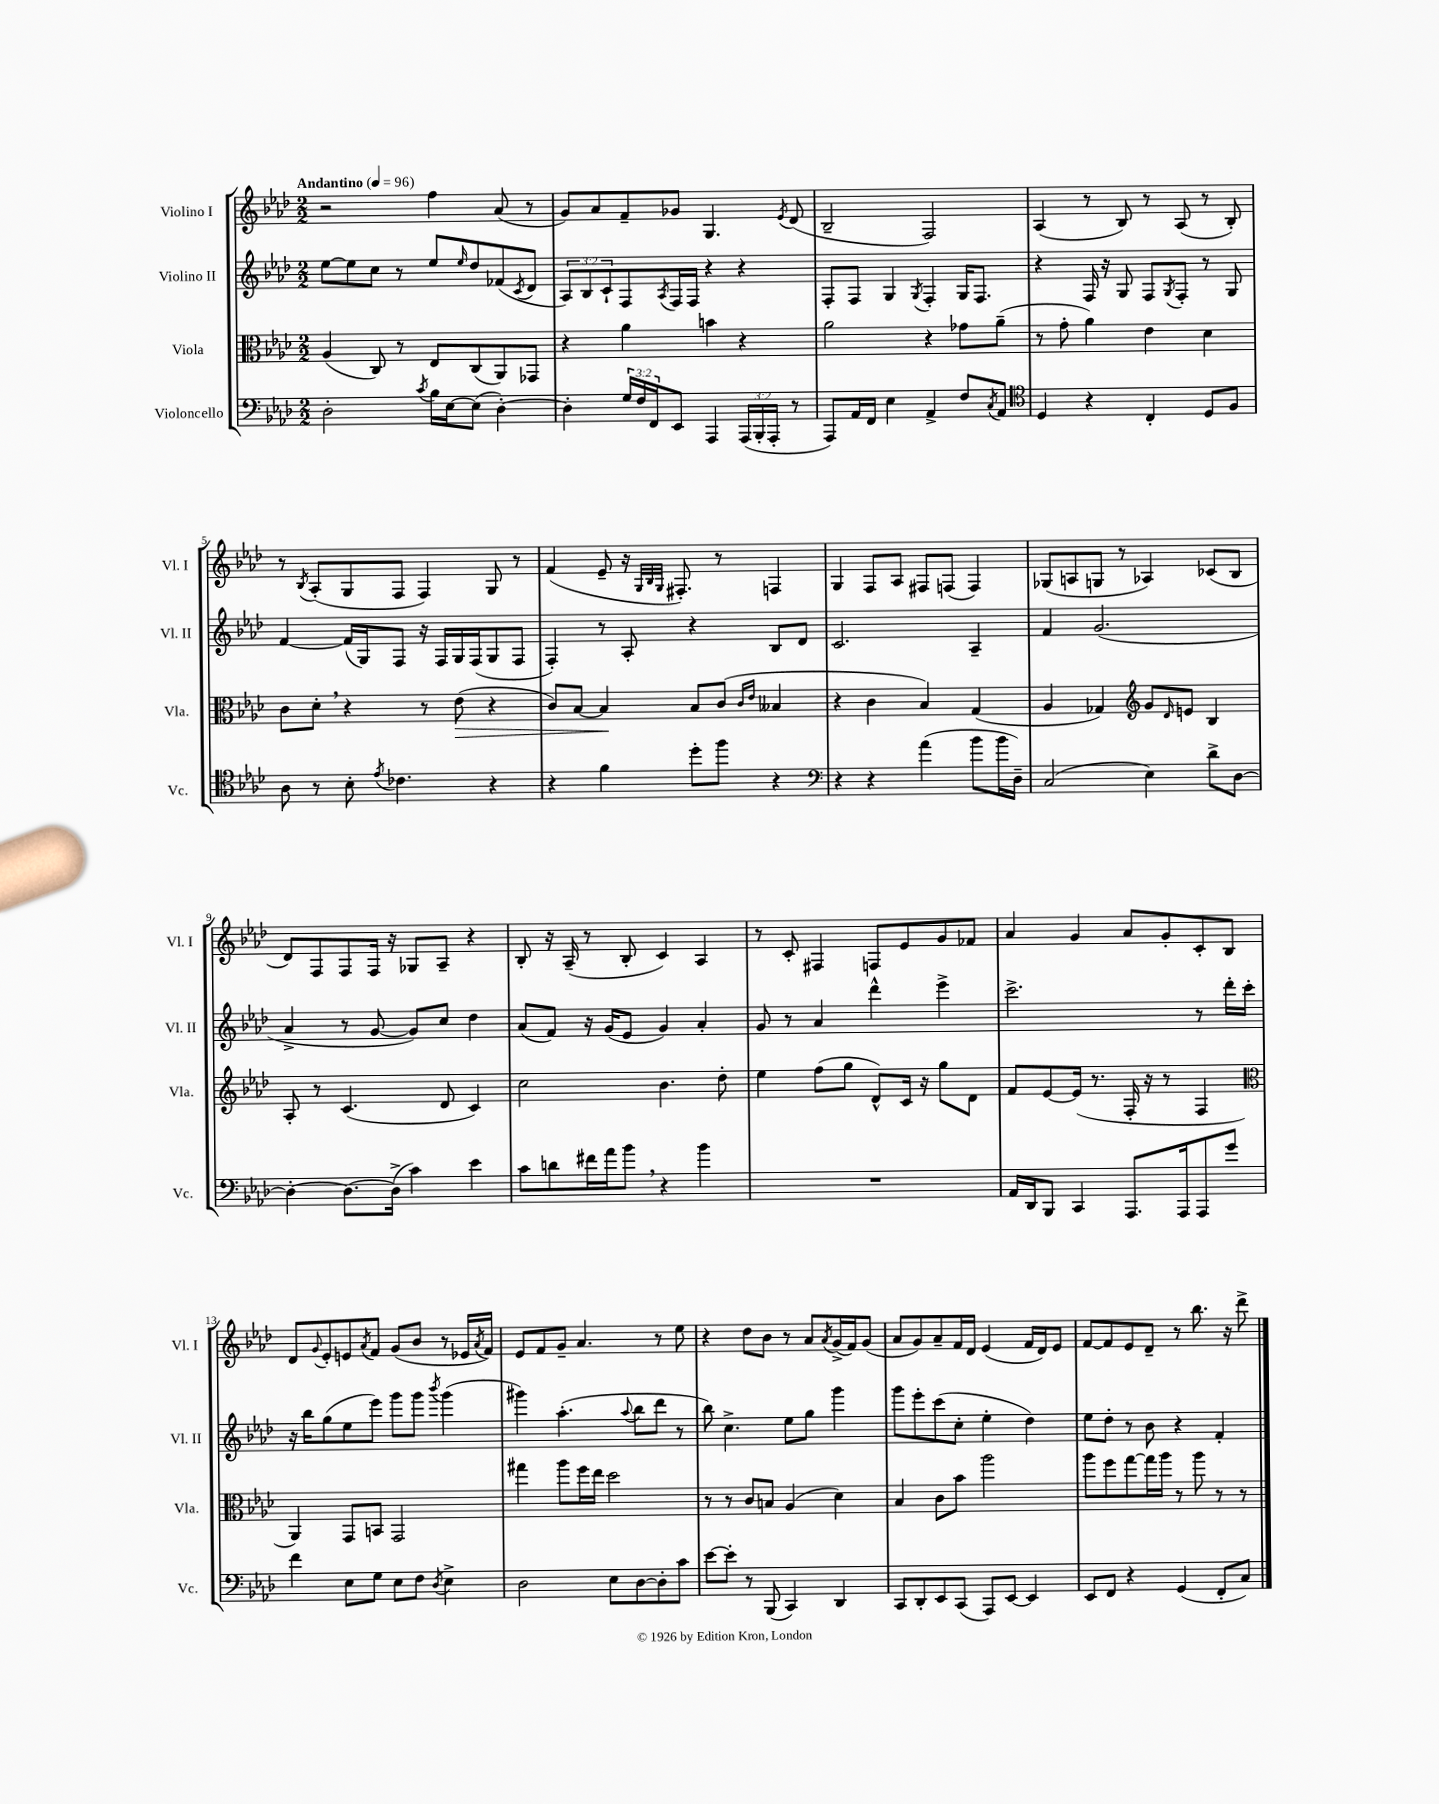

**kern	**kern	**dynam	**kern	**kern
*part4	*part3	*part3	*part2	*part1
*staff4	*staff3	*staff3	*staff2	*staff1
*I"Violoncello	*I"Viola	*	*I"Violino II	*I"Violino I
*I'Vc.	*I'Vla.	*	*I'Vl. II	*I'Vl. I
*clefF4	*clefC3	*	*clefG2	*clefG2
*k[b-e-a-d-]	*k[b-e-a-d-]	*	*k[b-e-a-d-]	*k[b-e-a-d-]
*M2/2	*M2/2	*	*M2/2	*M2/2
*MM96	*MM96	*	*MM96	*MM96
=1	=1	=1	=1	=1
!	!	!	!	!LO:TX:a:B:t=Andantino
2D-'\	(4A-/	.	[8ee-\L	2r
.	.	.	8ee-\]	.
.	8C/)	.	8cc\J	.
.	8r	.	8r	.
8qc/	.	.	.	.
16B-\LL	8E-/L	.	8ee-/L	4ff\
[16E-\J	.	.	.	.
.	.	.	16qqee-/	.
(8E-\J]	(8C/	.	8dd-/	.
[4D-'\)	8AA-/)	.	(8f-X/	(8a-/
.	.	.	8qc/	.
.	8GG-X/J	.	8d-/J	8r
=2	=2	=2	=2	=2
4D-'\]	4r	.	12A-/L)	8g/L)
.	.	.	12B-/	.
.	.	.	.	8a-/
.	.	.	12c`/	.
24G/LL	4a-\	.	8F/	8f~/
24F/	.	.	.	.
24FF/J	.	.	.	.
.	.	.	8qA-/	.
8EE-/J	.	.	16F/L	8g-X/J
.	.	.	16F/JJ	.
4AAA-/	4bn\	.	4r	4.G/
(24AAA-/LL	4r	.	4r	.
24BBB-'/	.	.	.	.
24AAA-'/JJ	.	.	.	.
.	.	.	.	8qe-/
8r	.	.	.	(8d-/
=3	=3	=3	=3	=3
8AAA-/L)	2a-\	.	8F'/L	2B-~/
16AA-/L	.	.	8F/J	.
16FF/JJ	.	.	.	.
4E-\	.	.	4G/	.
.	.	.	8qG/	.
4AA-^/	4r	.	4F'/	2F/)
8F/L	8g-X\L	.	16G/KL	.
.	.	.	8.F/J	.
8qC/	.	.	.	.
8AA-/J	(8a-~\J	.	.	.
=4	=4	=4	=4	=4
*clefC4	*	*	*	*
4D-/	8r	.	4r	(4A-/
.	8g'\	.	.	.
4r	4a-\)	.	16F/	8r
.	.	.	16r	.
.	.	.	8G/	8B-/)
4C'/	4e-\	.	8F/L	8r
.	.	.	8qG/	.
.	.	.	8F'/J	(8A-/
8D-/L	4d-\	.	8r	8r
8F/J	.	.	8G/	8B-'/)
!!LO:LB:g=z
=5	=5	=5	=5	=5
8A-\	8c\L	.	[4f/	8r
.	.	.	.	8qB-/
8r	8d-',\J	.	.	(8A-'/L
8B-'\	4r	.	(16f/LL]	8G/
.	.	.	16G/J)	.
8qe-/	.	.	.	.
4.c-X\	.	.	8F/J	8F/J
.	8r	.	16r	4F/)
.	.	.	16F/LL	.
!	!	!LO:HP:b	!	!
.	(8e-\	>	16G/	.
.	.	.	(16F/J	.
4r	4r	.	8G/	8G/
.	.	.	8F/J	8r
=6	=6	=6	=6	=6
4r	8c/L)	.	4F'/)	(4f/
.	[8B-/J	.	.	.
4f\	4B-/]	.	8r	8e-~/
.	.	.	8A-'/	16r
.	.	.	.	32qqG/LLL
.	.	.	.	32qqB-/
.	.	.	.	32qqG/JJJ
.	.	.	.	8.F#X'/)
8dd-'\L	8B-/L	]	4r	.
8ff\J	(8c/J	.	.	8r
.	16qqc/LL	.	.	.
.	16qqe-/JJ	.	.	.
4r	4B--X/	.	8B-/L	4Fn/
.	.	.	8d-/J	.
=7	=7	=7	=7	=7
*clefF4	*	*	*	*
4r	4r	.	2.c/	4G/
4r	4c\	.	.	8F/L
.	.	.	.	8A-/J
(4a-\	4B-/)	.	.	8F#X/L
.	.	.	.	(8Fn/J
8b-\L	(4G/	.	4A-~/	4F/)
16b-\L	.	.	.	.
16D-~\JJ)	.	.	.	.
=8	=8	=8	=8	=8
(2C/	4A-/	.	4f/	(8G-X/L
.	.	.	.	8An/
.	4G-X/)	.	(2.g/	8Gn/J
.	.	.	.	8r
*	*clefG2	*	*	*
4E-\)	8g/L	.	.	4A-X/)
.	16qqd-/	.	.	.
.	8en/J	.	.	.
8d-^\L	4B-/	.	.	(8c-X/L
[8D-\J	.	.	.	8B-/J
!!LO:LB:g=z
=9	=9	=9	=9	=9
4D-'\_	8A-'/	.	4a-^/	8d-/L)
.	8r	.	.	8F/
8.D-\L_	(4.c/	.	8r	8F/
.	.	.	[8g/	16F/Jk
(16D-^\Jk]	.	.	.	16r
4c\)	.	.	8g/L])	8G-X/L
.	8d-/	.	8cc/J	8A-~/J
4e-\	4c/)	.	4dd-\	4r
=10	=10	=10	=10	=10
8c\L	2cc\	.	(8a-/L	8B-'/
8dn\	.	.	8f/J)	16r
.	.	.	.	(16A-~/
16f#X\L	.	.	16r	8r
16a-\J	.	.	(16g/KL	.
8b-,\J	.	.	8e-/J	8B-'/
4r	4.b-\	.	4g/)	4c/)
4b-\	.	.	4a-'/	4A-/
.	8dd-'\	.	.	.
=11	=11	=11	=11	=11
1r	4ee-\	.	8g/	8r
.	.	.	8r	8c'/
.	(8ff\L	.	4a-/	4F#X/
.	8gg\J	.	.	.
.	8d-^^/L)	.	4ddd-^^\	8Fn/L
.	16c/Jk	.	.	8e-/
.	16r	.	.	.
.	8gg\L	.	4eee-^\	8g/
.	8d-\J	.	.	8f-X/J
=12	=12	=12	=12	=12
16AA-/LL	8f/L	.	2.ccc^\	4a-/
16DD-/J	.	.	.	.
8BBB-/J	[8e-/	.	.	.
4CC/	(16e-/Jk]	.	.	4g/
.	8.r	.	.	.
8.AAA-/L	16F'/	.	.	8a-/L
.	16r	.	.	.
.	8r	.	.	8g'/
16AAA-/k	.	.	.	.
8AAA-/	4F/	.	8r	8c'/
8g/J	.	.	16ddd-'\LL	8B-/J
.	.	.	16ccc'\JJ	.
!!LO:LB:g=z
=13	=13	=13	=13	=13
*	*clefC3	*	*	*
4f\	4AA-/)	.	16r	8d-/L
.	.	.	16bb-\KL	.
.	.	.	.	8qqg/
.	.	.	(8gg\	8e-'/
8E-\L	8GG/L	.	8ee-\	8en/
.	.	.	.	8qa-/
8G\J	8BBn/J	.	8eee-\J)	8f/J
8E-\L	2GG/	.	8ggg\L	(8g/L
8F\J	.	.	8ggg\J	8b-/J
8qD-/	.	.	8qbbb-/	.
4E-^\	.	.	(4ggg\	8r
.	.	.	.	16e-X/LL
.	.	.	.	8qa-/
.	.	.	.	16f/JJ)
=14	=14	=14	=14	=14
2D-\	4gg#X\	.	4ggg#X\)	8e-/L
.	.	.	.	8f/
.	8aa-\L	.	(4.aa-'\	8g~/J
.	16ff\L	.	.	4.a-/
.	16ee-\JJ	.	.	.
8E-\L	2dd-\	.	.	.
.	.	.	8qqaa-/	.
[8D-\	.	.	8bb-\L	.
8D-'\]	.	.	8ddd-\J	8r
8c\J	.	.	8r	8ee-\
=15	=15	=15	=15	=15
[8e-\L	8r	.	8bb-\)	4r
8e-'\J]	8r	.	4.cc^\	.
8r	8c/L	.	.	8dd-\L
(8BBB-/	8Bn/J	.	.	8b-\J
4CC/)	(4A-/	.	8ee-\L	8r
.	.	.	8gg\J	8a-/L
.	.	.	.	8qa-/
4DD-/	4d-\)	.	4ggg\	(16g^/L
.	.	.	.	16f/J)
.	.	.	.	(8g/J
=16	=16	=16	=16	=16
8CC/L	4B-/	.	8ggg\L	8a-/L
8DD-'/	.	.	8eee-'\	8g/)
8EE-/	8c\L	.	(8ccc\	8a-~/
(8CC/J	8b-\J	.	8cc'\J	16f/L
.	.	.	.	16d-/JJ
8AAA-/L)	2aa-\	.	4ee-'\	(4e-/
[8EE-/J	.	.	.	.
4EE-/]	.	.	4dd-\)	16f/LL
.	.	.	.	16d-/J)
.	.	.	.	8e-/J
=17	=17	=17	=17	=17
8EE-/L	8aa-\L	.	8ee-\L	[8f/L
8FF/J	8ff\	.	8dd-'\J	8f/]
4r	[8gg\	.	8r	8e-/
.	16gg\L]	.	8b-\	8d-~/J
.	16aa-\JJ	.	.	.
(4GG/	8r	.	4r	8r
.	8aa-\	.	.	8.bb-\
8FF'/L	8r	.	4f'/	.
.	.	.	.	16r
8C/J)	8r	.	.	8ddd-^\
==	==	==	==	==
*-	*-	*-	*-	*-
